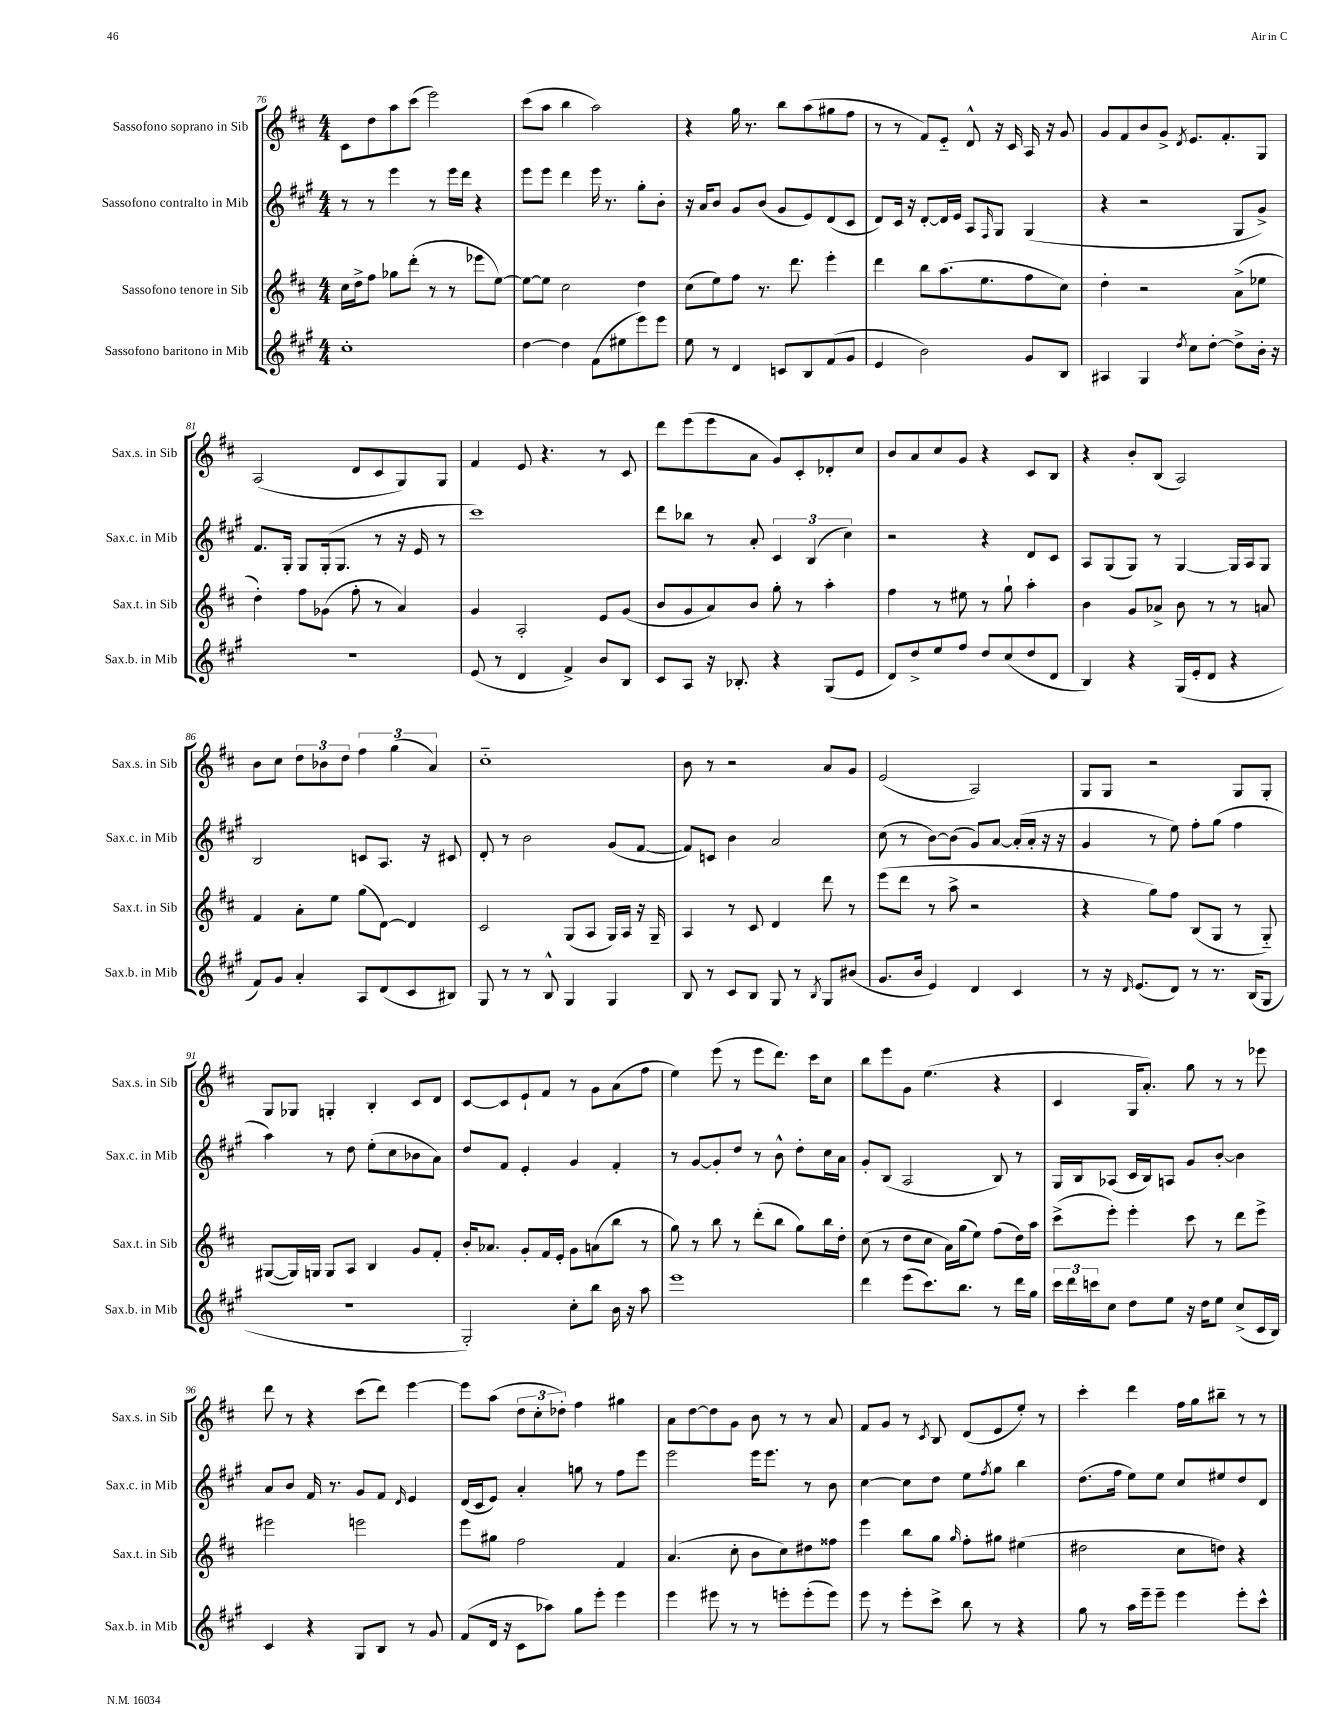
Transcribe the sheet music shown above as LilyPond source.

<<
\new StaffGroup <<
\new Staff = "s0" \with { instrumentName = "Sassofono soprano in Sib" shortInstrumentName = "Sax.s. in Sib" } {
    \clef treble \key d \major \numericTimeSignature \time 4/4
    cis'8 d''8 a''8 cis'''8( e'''2) |
    cis'''8( a''8 b''4 a''2) |
    r4 g''16 r8. b''8 a''8( gis''8 fis''8 |
    r8 r8 fis'8) e'8-_ d'8-^ r16 cis'16 a16 r16 g'8 |
    g'8 fis'8 b'8 g'8-> \acciaccatura { d'8 } e'8. fis'8.-. g8 |
    a2( d'8 cis'8 g8) g8 |
    fis'4 e'8 r4. r8 cis'8 |
    d'''8 e'''8( e'''8 a'8 g'8) cis'8-. des'8-. cis''8 |
    b'8 a'8 cis''8 g'8 r4 cis'8 b8 |
    r4 b'8-. b8( a2) |
    b'8 cis''8 \tuplet 3/2 { d''8 bes'8 d''8 } \tuplet 3/2 { fis''4 g''4( a'4) } |
    cis''1-_ |
    b'8 r8 r2 a'8 g'8 |
    e'2( a2) |
    g8 g8 r2 g8 g8-. |
    g8 ges8 g4-. b4-. cis'8 d'8 |
    cis'8~ cis'8 e'8-! fis'8 r8 g'8 a'8( fis''8 |
    e''4) e'''8( r8 e'''8 d'''8.) cis'''16 cis''8 |
    b''8 e'''8 g'8 e''4.( r4 |
    cis'4 g16 a'8.-.) g''8 r8 r8 ees'''8 |
    d'''8 r8 r4 cis'''8( d'''8) e'''4~ |
    e'''8 a''8( \tuplet 3/2 { d''8 cis''8-. des''8-.) } fis''4 gis''4 |
    a'8 d''8~ d''8 g'8 b'8 r8 r8 a'8 |
    fis'8 g'8 r8 \acciaccatura { cis'8 } b8 d'8( e'8 e''8-.) r8 |
    cis'''4-. d'''4 fis''16 g''16 bis''8-- r8 r8 \bar "|." |
}
\new Staff = "s1" \with { instrumentName = "Sassofono contralto in Mib" shortInstrumentName = "Sax.c. in Mib" } {
    \clef treble \key a \major \numericTimeSignature \time 4/4
    r8 r8 e'''4 r8 e'''16 d'''16 r4 |
    e'''8 e'''8 d'''4 e'''16 r8. gis''8-. b'8-. |
    r16 a'16 b'8 gis'8 b'8( gis'8 e'8) d'8( cis'8 |
    d'8) cis'16 r16 d'8~-. d'16 e'16 a8 \grace { fis16 } gis8 gis4( |
    r4 r2 gis8 gis'8->) |
    fis'8. gis16-. gis8 gis16-.( gis8. r8 r16 e'16 r8 |
    cis'''1) |
    d'''8 bes''8 r8 a'8-. \tuplet 3/2 { cis'4 b4( cis''4) } |
    r2 r4 d'8 cis'8 |
    a8 gis8( gis8) r8 gis4~ gis16 a16 gis8 |
    b2 c'8 a8. r16 cis'8 |
    d'8-. r8 b'2 gis'8( fis'8~ |
    fis'8) c'8 b'4 a'2 |
    cis''8( r8 b'8~) b'8( gis'8) a'8~ a'16-.( a'16-. r16 r16 |
    gis'4 r8 e''8) fis''8-. gis''8( fis''4 |
    a''4) r8 d''8 e''8-.( cis''8 bes'8 a'8) |
    d''8 fis'8 e'4-. gis'4 fis'4-. |
    r8 gis'8~ gis'8-. d''8 r8 b'8-^ d''8-. cis''16 a'16 |
    gis'8-. b8( a2 b8) r8 |
    gis16 b16 aes8( cis'16 b16) a8 gis'8 b'8~-. b'4 |
    a'8 b'8 fis'16 r8. gis'8 fis'8 \grace { d'16 } e'4 |
    d'16( cis'16 e'8) a'4-. g''8 r8 fis''8 e'''8 |
    e'''2 e'''16 e'''8. r8 b'8 |
    cis''4~ cis''8 d''8 e''8 \acciaccatura { fis''8 } gis''8 b''4 |
    d''8.( fis''16 e''8) e''8 cis''8 eis''8 d''8 d'8 \bar "|." |
}
\new Staff = "s2" \with { instrumentName = "Sassofono tenore in Sib" shortInstrumentName = "Sax.t. in Sib" } {
    \clef treble \key d \major \numericTimeSignature \time 4/4
    cis''16 d''16-> fis''8 ges''8 d'''8-.( r8 r8 ees'''8 e''8~) |
    e''8~ e''8 cis''2 d''4 |
    cis''8( e''8) fis''8 r8. d'''8. e'''4-. |
    d'''4 b''8 a''8.( e''8. fis''8 cis''8) |
    d''4-. r2 a'8->( ees''8 |
    d''4-.) fis''8 ges'8( fis''8-. r8 a'4) |
    g'4 a2-. e'8 g'8( |
    b'8 g'8 a'8) b'8 g''8-. r8 a''4-. |
    fis''4 r8 eis''8 r8 g''8-! a''4-. |
    b'4 g'8 aes'8-> b'8 r8 r8 a'8 |
    fis'4 a'8-. e''8 g''8( d'8~) d'4 |
    cis'2 g8( a8 g16) a16 r16 g16-- |
    a4 r8 cis'8 d'4 d'''8 r8 |
    e'''8( d'''8 r8 a''8-> r2 |
    r4 g''8) fis''8 b8( g8 r8 g8-_) |
    gis8~( gis16) g16 g8 a8 b4 g'8 fis'8-. |
    b'16-. aes'8. g'8-. fis'16 e'16-. g'8 a'8( b''8 r8 |
    g''8) r8 b''8 r8 d'''8-.( b''8 g''8) b''16 d''16-. |
    cis''8( r8 d''8 cis''8 a'16) g''16( e''8) fis''8( d''16) a''16 |
    cis'''8->( e'''8-.) e'''4-. cis'''8 r8 d'''8 e'''8-> |
    eis'''2 e'''2 |
    e'''8 gis''8 fis''2 fis'4 |
    a'4.( cis''8-. b'8 cis''8) dis''8 fisis''8 |
    e'''4 b''8 g''8 \grace { g''16 } fis''8-. gis''8 eis''4( |
    dis''2 cis''8 d''8) r4 \bar "|." |
}
\new Staff = "s3" \with { instrumentName = "Sassofono baritono in Mib" shortInstrumentName = "Sax.b. in Mib" } {
    \clef treble \key a \major \numericTimeSignature \time 4/4
    cis''1-. |
    d''4~ d''4 fis'8( eis''8 e'''8) e'''8 |
    e''8 r8 d'4 c'8 b8 fis'8( gis'8 |
    e'4 b'2) gis'8 b8 |
    ais4 gis4 \acciaccatura { d''8 } cis''8 d''8~-. d''8-> b'16-. r16 |
    R1 |
    e'8( r8 d'4 fis'4->) b'8 b8 |
    cis'8 a8 r16 bes8.-. r4 gis8( e'8 |
    d'8) d''8-> e''8 fis''8 d''8 cis''8( d''8 d'8 |
    b4) r4 gis16( e'16-. d'8 r4 |
    fis'8) gis'8 a'4-. a8 d'8( cis'8 bis8) |
    gis8 r8 r8 b8-^ gis4 gis4 |
    b8 r8 cis'8 b8 gis8 r8 \acciaccatura { b8 } gis8 bis'8( |
    gis'8. b'16 e'4) d'4 cis'4 |
    r8 r16 \grace { d'16 } e'8.( d'8) r8 r8. b16( gis8 |
    R1 |
    gis2-.) cis''8-. b''8 b'16 r16 a''8 |
    e'''1 |
    d'''4 e'''8( cis'''8.) b''8. r8 d'''16 gis''16 |
    \tuplet 3/2 { cis'''16 d'''16 c'''16 } cis''8 d''8 e''8 r16 d''16 e''8 cis''8->( cis'16 b16) |
    cis'4 r4 gis8 b8 r8 gis'8 |
    fis'8( d'16 r16 cis'8 aes''8) gis''8 e'''8-. e'''4 |
    e'''4 eis'''8 r8 r8 e'''8-. e'''8-.( e'''8) |
    e'''8 r8 e'''8-. cis'''8-> b''8 r8 r4 |
    gis''8 r8 a''16 e'''16-- e'''8-- e'''4 e'''8-. cis'''8-^ \bar "|." |
}
>>
>>
\layout { \context { \Score currentBarNumber = #76 } }
